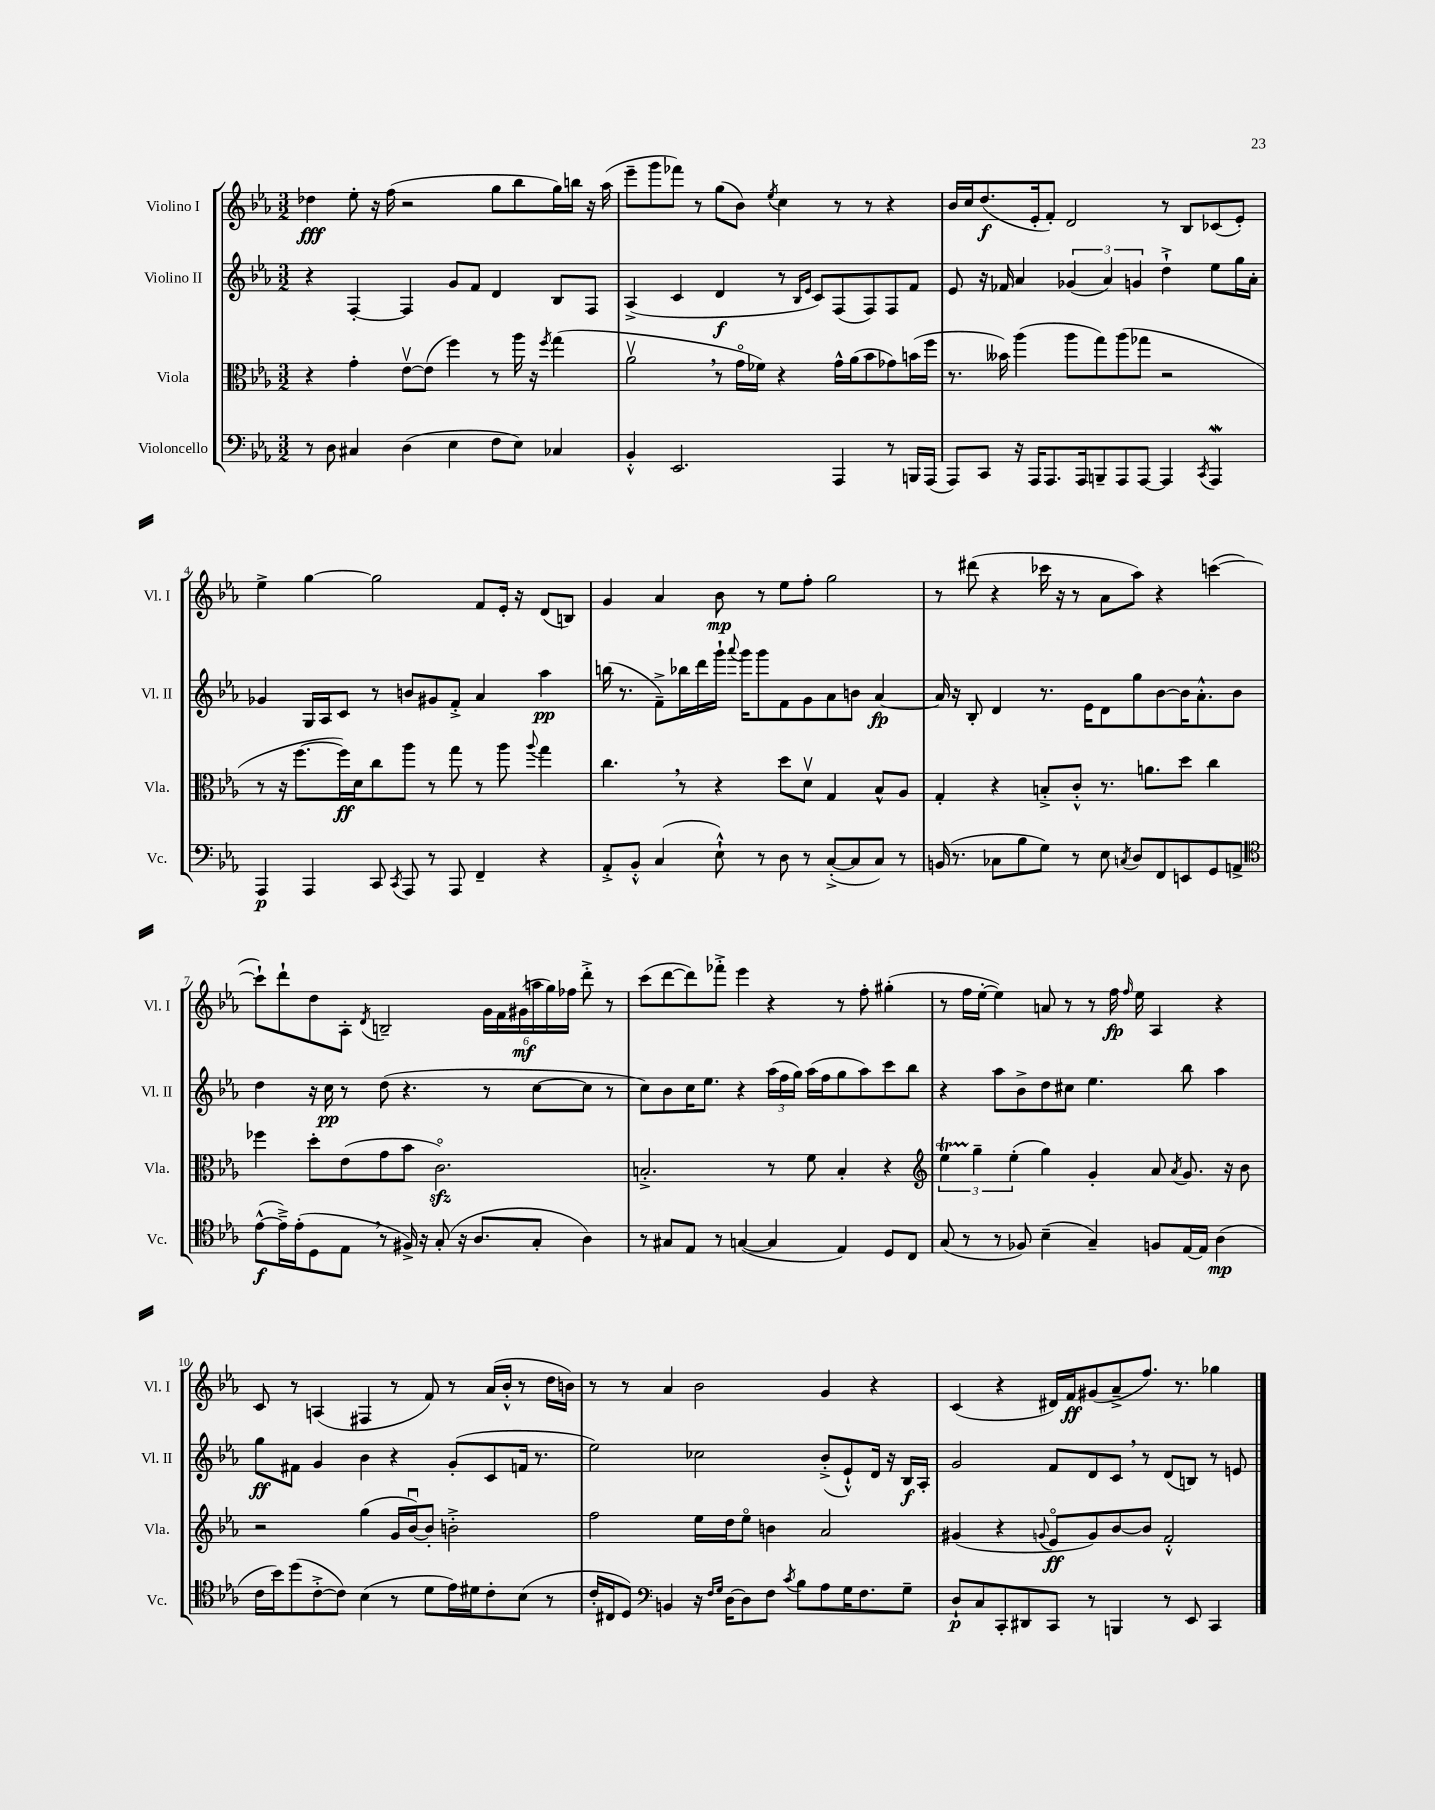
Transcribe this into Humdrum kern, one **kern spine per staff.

**kern	**dynam	**kern	**dynam	**kern	**dynam	**kern	**dynam
*part4	*part4	*part3	*part3	*part2	*part2	*part1	*part1
*staff4	*staff4	*staff3	*staff3	*staff2	*staff2	*staff1	*staff1
*I"Violoncello	*	*I"Viola	*	*I"Violino II	*	*I"Violino I	*
*I'Vc.	*	*I'Vla.	*	*I'Vl. II	*	*I'Vl. I	*
*clefF4	*	*clefC3	*	*clefG2	*	*clefG2	*
*k[b-e-a-]	*	*k[b-e-a-]	*	*k[b-e-a-]	*	*k[b-e-a-]	*
*M3/2	*	*M3/2	*	*M3/2	*	*M3/2	*
=1	=1	=1	=1	=1	=1	=1	=1
8r	.	4r	.	4r	.	4dd-X\	fff
8D\	.	.	.	.	.	.	.
4C#X/	.	4g'\	.	[4F'/	.	8ee-'\	.
.	.	.	.	.	.	16r	.
.	.	.	.	.	.	(16ff\	.
(4D\	.	[8e-v\L	.	4F/]	.	2r	.
.	.	(8e-\J]	.	.	.	.	.
4E-\	.	4ff\)	.	8g/L	.	.	.
.	.	.	.	8f/J	.	.	.
8F\L	.	8r	.	4d/	.	8gg\L	.
8E-\J)	.	16aa-\	.	.	.	8bb-\	.
.	.	16r	.	.	.	.	.
.	.	8qff/	.	.	.	.	.
4C-X/	.	(4gg\	.	8B-/L	.	16gg\L)	.
.	.	.	.	.	.	16bbn\JJ	.
.	.	.	.	8F/J	.	16r	.
.	.	.	.	.	.	(16aa-\	.
=2	=2	=2	=2	=2	=2	=2	=2
4BB-'^^/	.	2a-v,\	.	(4A-^/	.	8eee-~\L	.
.	.	.	.	.	.	8ggg\	.
2.EE-/	.	.	.	4c/	.	8fff-X\J)	.
.	.	.	.	.	.	8r	.
.	.	8r	.	4d/	f	(8gg\L	.
.	.	16g\LL	.	.	.	8b-\J)	.
.	.	16f-X\JJ)	.	.	.	.	.
.	.	.	.	.	.	8qee-/	.
.	.	4r	.	8r	.	4cc\	.
.	.	.	.	16qqB-/LL	.	.	.
.	.	.	.	16qqe-/JJ	.	.	.
.	.	.	.	8c/L)	.	.	.
4AAA-/	.	16g^^\LL	.	(8F/	.	8r	.
.	.	(16a-\J	.	.	.	.	.
.	.	8b-\	.	8F/)	.	8r	.
8r	.	8g-X\)	.	8F/	.	4r	.
16BBBn/LL	.	(16bn\L	.	8f/J	.	.	.
(16AAA-/JJ	.	16ff\JJ	.	.	.	.	.
=3	=3	=3	=3	=3	=3	=3	=3
8AAA-/L)	.	8.r	.	8e-/	.	16b-/LL	.
.	.	.	.	.	.	16cc/J	.
8CC/J	.	.	.	16r	.	(8.dd/	f
.	.	16b--X\)	.	16f-X/	.	.	.
16r	.	(4aa-\	.	4a-/	.	.	.
16AAA-/KL	.	.	.	.	.	16e-'/k	.
8.AAA-/	.	.	.	.	.	8f'/J)	.
.	.	8aa-\L	.	(6g-X/	.	2d/	.
16AAA-/k	.	.	.	.	.	.	.
8BBBn~/	.	8gg\)	.	.	.	.	.
.	.	.	.	6a-/)	.	.	.
8AAA-/	.	(8aa-\	.	.	.	.	.
.	.	.	.	6gn/	.	.	.
[8AAA-/J	.	8gg-X\J	.	.	.	.	.
4AAA-/]	.	2r	.	4dd`^\	.	8r	.
.	.	.	.	.	.	8B-/L	.
8qCC/	.	.	.	.	.	.	.
4AAA-w/	.	.	.	8ee-\L	.	(8c-X/	.
.	.	.	.	16gg\L	.	8e-'/J)	.
.	.	.	.	16a-'\JJ	.	.	.
!!LO:LB:g=z
=4	=4	=4	=4	=4	=4	=4	=4
4AAA-/	p	8r	.	4g-X/	.	4ee-^\	.
.	.	16r	.	.	.	.	.
.	.	[8.ff\L	.	.	.	.	.
4AAA-/	.	.	.	16G/LL	.	[4gg\	.
.	.	.	.	16A-/J	.	.	.
.	.	16ff\L])	ff	8c/J	.	.	.
.	.	16d\J	.	.	.	.	.
8CC/	.	8cc\	.	8r	.	2gg\]	.
8qCC/	.	.	.	.	.	.	.
8AAA-/	.	8aa-\J	.	8bn/L	.	.	.
8r	.	8r	.	8g#X/	.	.	.
8AAA-/	.	8gg\	.	8f'^/J	.	.	.
4FF~/	.	8r	.	4a-/	.	8f/L	.
.	.	8aa-\	.	.	.	16e-'/Jk	.
.	.	.	.	.	.	16r	.
.	.	8qqaa-/	.	.	.	.	.
4r	.	4gg\	.	4aa-\	pp	(8d/L	.
.	.	.	.	.	.	8Bn/J)	.
=5	=5	=5	=5	=5	=5	=5	=5
8AA-'^/L	.	4.cc,\	.	(16bbn\	.	4g/	.
.	.	.	.	8.r	.	.	.
8BB-'^^/J	.	.	.	.	.	.	.
(4C/	.	.	.	8f~^\L)	.	4a-/	.
.	.	8r	.	16bb-X\L	.	.	.
.	.	.	.	16ddd\	.	.	.
8E-`^^\)	.	4r	.	16ggg`\JJ	.	8b-\	mp
.	.	.	.	8qqaaa-/	.	.	.
.	.	.	.	16ggg\KL	.	.	.
8r	.	.	.	8ggg\	.	8r	.
8D\	.	8dd\L	.	8f\	.	8ee-\L	.
8r	.	8dv\J	.	8g\	.	8ff'\J	.
([8C'^/L	.	4G/	.	8a-\	.	2gg\	.
8C/]	.	.	.	8bn\J	.	.	.
8C/J)	.	8B-^^/L	.	[4a-/	fp	.	.
8r	.	8A-/J	.	.	.	.	.
=6	=6	=6	=6	=6	=6	=6	=6
(16BBn/	.	4G'/	.	16a-/]	.	8r	.
8.r	.	.	.	16r	.	.	.
.	.	.	.	8B-'/	.	(8ddd#X\	.
8C-X\L	.	4r	.	4d/	.	4r	.
8B-\	.	.	.	.	.	.	.
8G\J)	.	8Bn'^/L	.	8.r	.	16ccc-X\	.
.	.	.	.	.	.	16r	.
8r	.	8c'^^/J	.	.	.	8r	.
.	.	.	.	16e-\KL	.	.	.
8E-\	.	8.r	.	8d\	.	8a-\L	.
8qCn/	.	.	.	.	.	.	.
8D/L	.	.	.	8gg\	.	8aa-\J)	.
.	.	8.an\L	.	.	.	.	.
8FF/	.	.	.	[8b-\	.	4r	.
8EEn/	.	8dd\J	.	16b-\K]	.	.	.
.	.	.	.	8.a-'^^\	.	.	.
8GG/	.	4cc\	.	.	.	([4cccn\	.
8AAn^/J	.	.	.	8b-\J	.	.	.
!!LO:LB:g=z
=7	=7	=7	=7	=7	=7	=7	=7
*clefC4	*	*	*	*	*	*	*
([8e-^^\L	f	4ff-X\	.	4dd\	.	8ccc`\L])	.
16e-~^\L])	.	.	.	.	.	8ddd`\	.
(16e-'\J	.	.	.	.	.	.	.
8D\	.	8dd'\L	.	16r	.	8dd\	.
.	.	.	.	16cc\	pp	.	.
8E-,\J	.	(8e-\	.	8r	.	8A-'\J	.
.	.	.	.	.	.	8qd/	.
8r	.	8g\	.	(8dd\	.	2Bn~/	.
16F#X^/)	.	8b-\J	.	4.r	.	.	.
16r	.	.	.	.	.	.	.
(8G'/	.	2.czz\)	.	.	.	.	.
16r	.	.	.	.	.	.	.
8.A-/L	.	.	.	.	.	.	.
.	.	.	.	8r	.	24g\LL	.
.	.	.	.	.	.	24f\	.
.	.	.	.	.	.	(24g#X\	mf
8G'/J	.	.	.	[8cc\L	.	24aan\	.
.	.	.	.	.	.	24gg\)	.
.	.	.	.	.	.	24ff-X\JJ	.
4A-\)	.	.	.	8cc\J]	.	8ddd'^\	.
.	.	.	.	8r	.	8r	.
=8	=8	=8	=8	=8	=8	=8	=8
8r	.	2.Bn'^/	.	8cc\L)	.	(8ccc\L	.
8G#X/L	.	.	.	8b-\	.	[8ddd\	.
8E-/J	.	.	.	16cc\K	.	8ddd\])	.
.	.	.	.	8.ee-\J	.	.	.
8r	.	.	.	.	.	8fff-X'^\J	.
([4Gn/	.	.	.	4r	.	4eee-\	.
4G/]	.	8r	.	(24aa-\LL	.	4r	.
.	.	.	.	24ff\	.	.	.
.	.	.	.	24gg\JJ)	.	.	.
.	.	8f\	.	(16aa-\LL	.	.	.
.	.	.	.	16ff\J	.	.	.
4E-/)	.	4B'/	.	8gg\	.	8r	.
.	.	.	.	8aa-\)	.	8ff'\	.
8D/L	.	4r	.	8ccc\	.	(4gg#X'\	.
8C/J	.	.	.	8bb-\J	.	.	.
=9	=9	=9	=9	=9	=9	=9	=9
*	*	*clefG2	*	*	*	*	*
(8G/	.	6ee-T\	.	4r	.	8r	.
8r	.	.	.	.	.	16ff\LL	.
.	.	6gg~\	.	.	.	.	.
.	.	.	.	.	.	[16ee-'\JJ	.
8r	.	.	.	8aa-\L	.	4ee-\])	.
.	.	(6ee-'\	.	.	.	.	.
8F-X/)	.	.	.	8b-^\	.	.	.
(4B-~\	.	4gg\)	.	8dd\	.	8an/	.
.	.	.	.	8cc#X\J	.	8r	.
4G~/)	.	4g'/	.	4.ee-\	.	8r	.
.	.	.	.	.	.	16ff\	fp
.	.	.	.	.	.	16qqff/	.
.	.	.	.	.	.	16ee-\	.
8Fn/L	.	8a-/	.	.	.	4A-/	.
.	.	8qa-/	.	.	.	.	.
[16E-/L	.	8.g/	.	8bb-\	.	.	.
16E-/JJ]	.	.	.	.	.	.	.
(4A-\	mp	.	.	4aa-\	.	4r	.
.	.	16r	.	.	.	.	.
.	.	8b-\	.	.	.	.	.
!!LO:LB:g=z
=10	=10	=10	=10	=10	=10	=10	=10
16c\LL	.	2r	.	8gg\L	ff	8c/	.
16b-\J)	.	.	.	.	.	.	.
(8dd\	.	.	.	8f#X\J	.	8r	.
[8c'^\	.	.	.	4g/	.	(4An/	.
8c\J])	.	.	.	.	.	.	.
(4B-\	.	(4gg\	.	4b-\	.	4F#X/	.
8r	.	16g/LL	.	4r	.	8r	.
.	.	[16b-u/J)	.	.	.	.	.
8d\L	.	8b-'/J]	.	.	.	8f/)	.
16e-\L)	.	2bn'^\	.	(8g'/L	.	8r	.
16d#X\J	.	.	.	.	.	.	.
8c'\	.	.	.	8c/	.	(16a-/LL	.
.	.	.	.	.	.	16b-'^^/JJ	.
(8B-\J	.	.	.	16fn/Jk	.	8r	.
.	.	.	.	8.r	.	.	.
8r	.	.	.	.	.	16dd\LL	.
.	.	.	.	.	.	16bn\JJ)	.
=11	=11	=11	=11	=11	=11	=11	=11
16c'/LL	.	2ff\	.	2ee-\)	.	8r	.
16C#X/J	.	.	.	.	.	.	.
8D/J)	.	.	.	.	.	8r	.
*clefF4	*	*	*	*	*	*	*
4BBn/	.	.	.	.	.	4a-/	.
16r	.	16ee-\LL	.	2cc-X\	.	2b-\	.
16qqF/LL	.	.	.	.	.	.	.
16qqG/JJ	.	.	.	.	.	.	.
[16D\KL	.	16dd\J	.	.	.	.	.
8D\]	.	8ee-\J	.	.	.	.	.
8F\J	.	4bn\	.	.	.	.	.
8qc/	.	.	.	.	.	.	.
8B-\L	.	.	.	.	.	.	.
8A-\	.	2a-/	.	(8b-'^/L	.	4g/	.
16G\K	.	.	.	8e-`^^/)	.	.	.
8.F\	.	.	.	.	.	.	.
.	.	.	.	16d/Jk	.	4r	.
.	.	.	.	16r	.	.	.
8G~\J	.	.	.	16B-/LL	f	.	.
.	.	.	.	16A-'/JJ	.	.	.
=12	=12	=12	=12	=12	=12	=12	=12
8D`/L	p	(4g#X/	.	2g/	.	(4c/	.
8C/	.	.	.	.	.	.	.
8CC'/	.	4r	.	.	.	4r	.
8DD#X/	.	.	.	.	.	.	.
.	.	8qqgn/	.	.	.	.	.
8CC/J	.	8e-/L	ff	8f/L	.	16d#X/LL)	.
.	.	.	.	.	.	16f/J	ff
8r	.	8g/)	.	8d/	.	(8g#X/	.
4BBBn/	.	[8b-/	.	8c,/J	.	8a-~^/	.
.	.	8b-/J]	.	8r	.	8.ff/J)	.
8r	.	2f'^^/	.	(8d/L	.	.	.
.	.	.	.	.	.	8.r	.
8EE-/	.	.	.	8Bn/J)	.	.	.
4CC/	.	.	.	8r	.	4gg-X\	.
.	.	.	.	8en/	.	.	.
==	==	==	==	==	==	==	==
*-	*-	*-	*-	*-	*-	*-	*-
